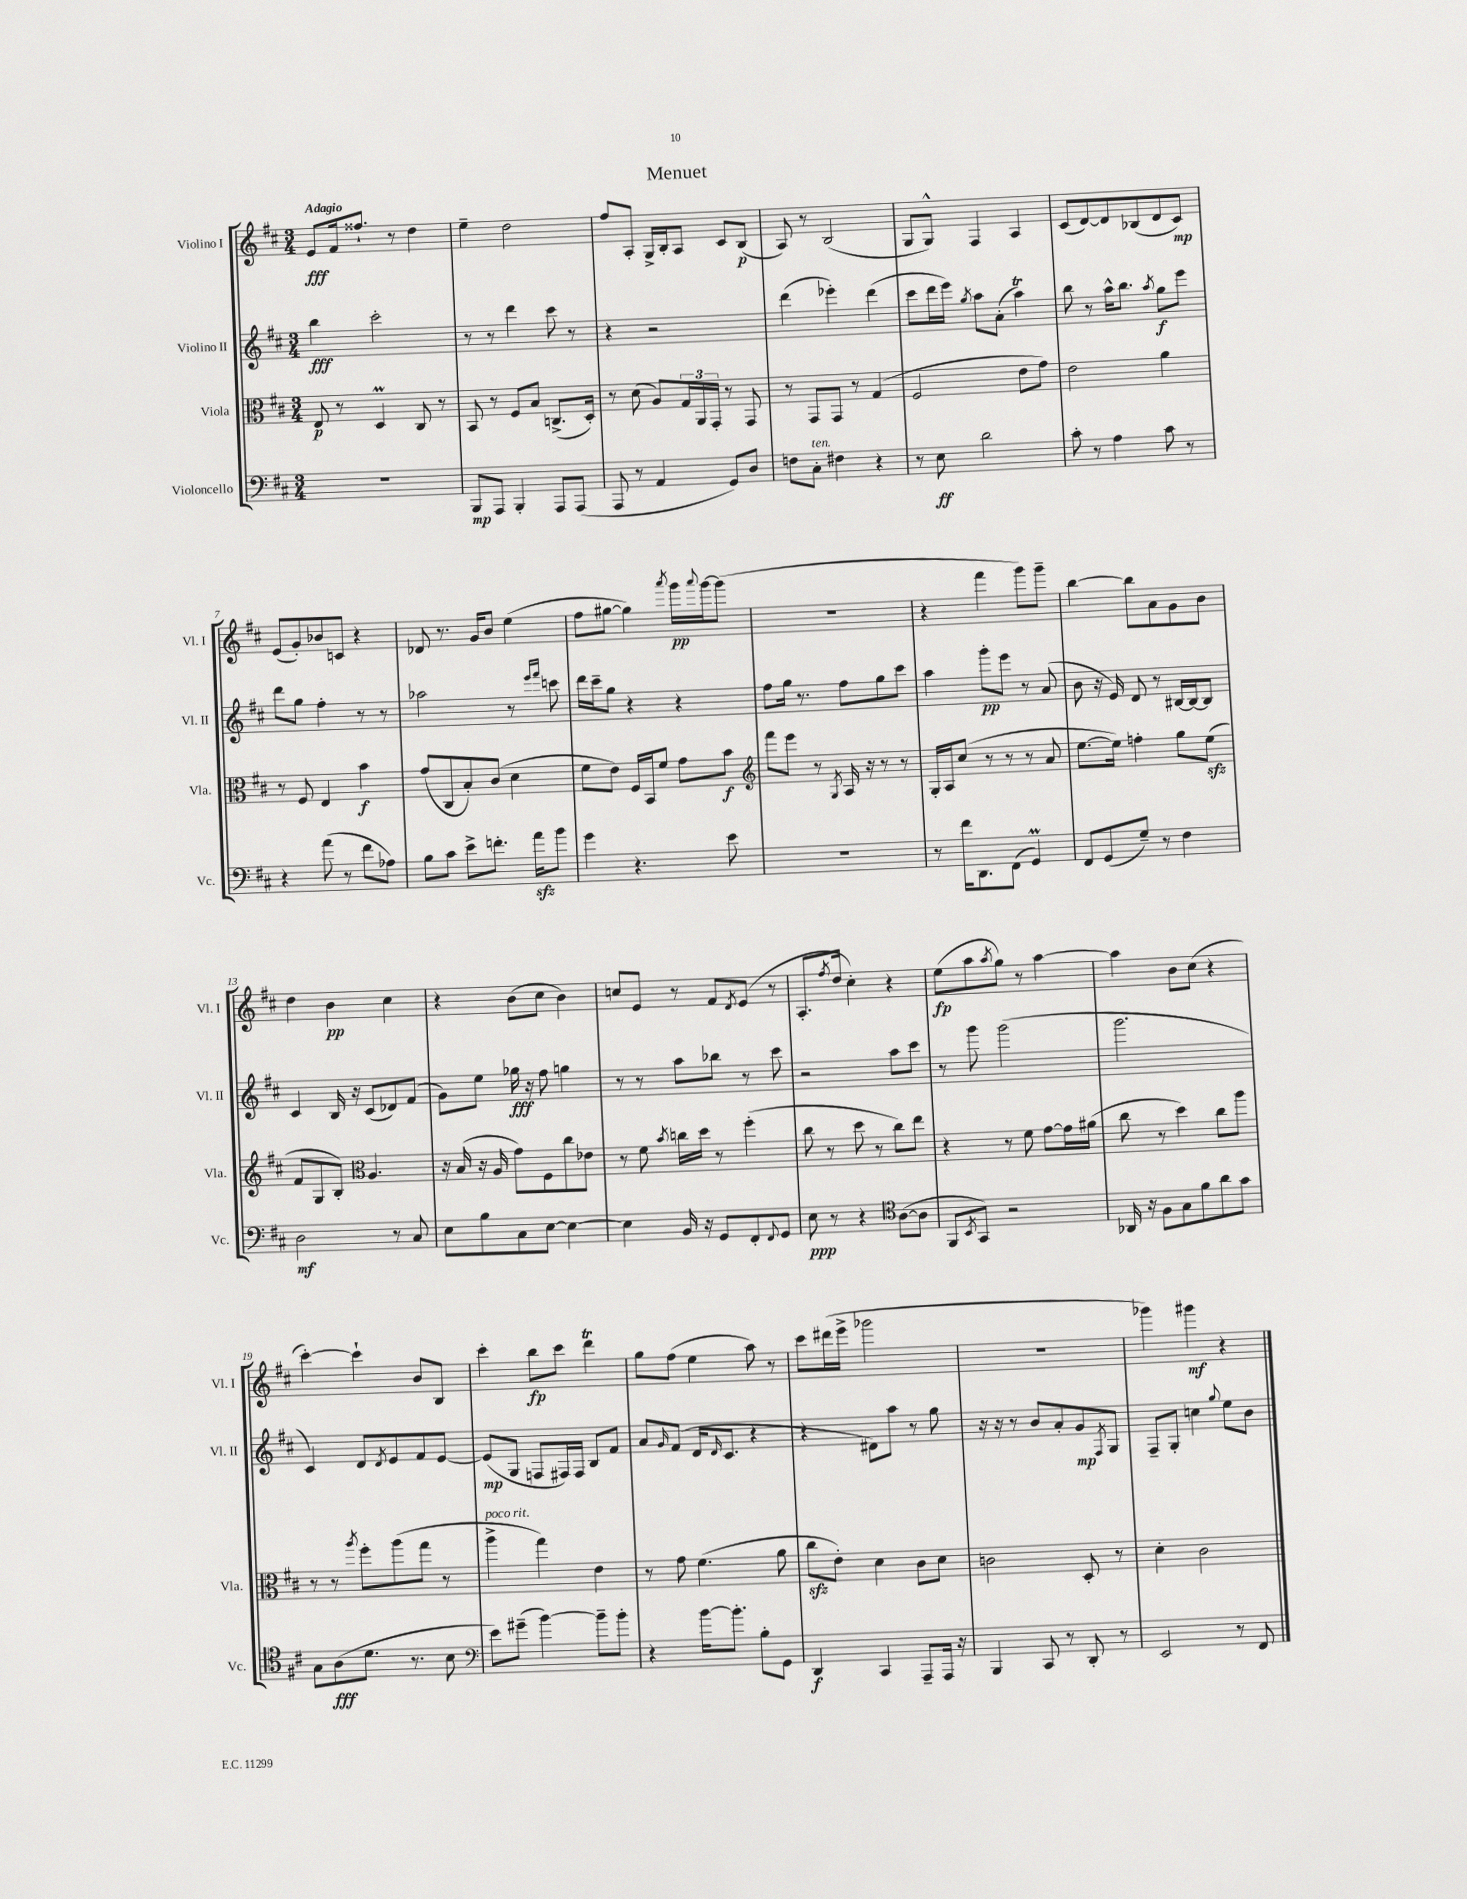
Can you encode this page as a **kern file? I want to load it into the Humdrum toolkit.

**kern	**dynam	**kern	**dynam	**kern	**dynam	**kern	**dynam
*part4	*part4	*part3	*part3	*part2	*part2	*part1	*part1
*staff4	*staff4	*staff3	*staff3	*staff2	*staff2	*staff1	*staff1
*I"Violoncello	*	*I"Viola	*	*I"Violino II	*	*I"Violino I	*
*I'Vc.	*	*I'Vla.	*	*I'Vl. II	*	*I'Vl. I	*
*clefF4	*	*clefC3	*	*clefG2	*	*clefG2	*
*k[f#c#]	*	*k[f#c#]	*	*k[f#c#]	*	*k[f#c#]	*
*M3/4	*	*M3/4	*	*M3/4	*	*M3/4	*
=1	=1	=1	=1	=1	=1	=1	=1
!	!	!	!	!	!	!LO:TX:a:B:t=Adagio	!
2.r	.	8E/	p	4bb\	fff	8e/L	fff
.	.	8r	.	.	.	16f#/k	.
.	.	.	.	.	.	8.ff##X`/J	.
.	.	4DM/	.	2ccc#'\	.	.	.
.	.	.	.	.	.	8r	.
.	.	8C#/	.	.	.	4dd\	.
.	.	8r	.	.	.	.	.
=2	=2	=2	=2	=2	=2	=2	=2
8BBB/L	mp	8BB/	.	8r	.	4ee~\	.
8AAA/J	.	8r	.	8r	.	.	.
4BBB'/	.	8F#/L	.	4ddd\	.	2dd\	.
.	.	8B/J	.	.	.	.	.
8AAA/L	.	(8.Cn^/L	.	8ccc#\	.	.	.
(8AAA/J	.	.	.	8r	.	.	.
.	.	16D'/Jk)	.	.	.	.	.
=3	=3	=3	=3	=3	=3	=3	=3
8AAA/	.	8r	.	4r	.	8ff#/L	.
8r	.	(8d\	.	.	.	8A'/J	.
4AA/	.	8A/L)	.	2r	.	16G^/LL	.
.	.	.	.	.	.	16B'/J	.
.	.	24G/L	.	.	.	8A/J	.
.	.	24AA/	.	.	.	.	.
.	.	24GG'/JJ	.	.	.	.	.
8GG/L)	.	8r	.	.	.	8c#/L	.
8D/J	.	8GG/	.	.	.	(8B/J	p
=4	=4	=4	=4	=4	=4	=4	=4
8Fn\L	.	8r	.	(4ddd\	.	8A/)	.
!LO:TX:a:i:t=ten.	!	!	!	!	!	!	!
8C#'\J	.	8GG/L	.	.	.	8r	.
4F#X\	.	8GG/J	.	4eee-X'\)	.	(2B/	.
.	.	8r	.	.	.	.	.
4r	.	(4G/	.	(4ddd\	.	.	.
=5	=5	=5	=5	=5	=5	=5	=5
8r	.	2F#/	.	8ccc#\L	.	8G/L	.
8E\	ff	.	.	16ddd\L	.	8G^^/J)	.
.	.	.	.	16eee\JJ)	.	.	.
.	.	.	.	8qgg/	.	.	.
2d\	.	.	.	8aa\L	.	4F#/	.
.	.	.	.	(8a'\J	.	.	.
.	.	8e\L	.	4aaT\)	.	4A/	.
.	.	8g\J)	.	.	.	.	.
=6	=6	=6	=6	=6	=6	=6	=6
8c#'\	.	2e\	.	8bb\	.	(8c#/L	.
8r	.	.	.	8r	.	[8d/)	.
4A\	.	.	.	16aa^^\KL	.	8d/]	.
.	.	.	.	8.bb\J	.	.	.
.	.	.	.	.	.	(8B-X/	.
.	.	.	.	8qaa/	.	.	.
8c#\	.	4a\	.	8gg\L	f	8d/	.
8r	.	.	.	8eee\J	.	8c#/J)	mp
!!LO:LB:g=z
=7	=7	=7	=7	=7	=7	=7	=7
4r	.	8r	.	8ddd\L	.	(8e/L	.
.	.	8F#/	.	8gg\J	.	8g'/)	.
(8a\	.	4E/	.	4ff#'\	.	8b-X/	.
8r	.	.	.	.	.	8cn/J	.
8f#\L	.	4b\	f	8r	.	4r	.
8A-X\J)	.	.	.	8r	.	.	.
=8	=8	=8	=8	=8	=8	=8	=8
8B\L	.	(8g/L	.	2aa-X\	.	8d-X/	.
8c#\J	.	8C#/	.	.	.	8.r	.
8e^\L	.	8B'/)	.	.	.	.	.
.	.	.	.	.	.	16g/KL	.
8.fn'\J	.	(8c#/J	.	.	.	8b/J	.
.	.	4d\	.	8r	.	(4ee\	.
16azz\KL	.	.	.	.	.	.	.
.	.	.	.	16qqeee/LL	.	.	.
.	.	.	.	16qqfff#/JJ	.	.	.
8b\J	.	.	.	8cccn\	.	.	.
=9	=9	=9	=9	=9	=9	=9	=9
4g\	.	8f#\L	.	16ddd\LL	.	8ff#\L	.
.	.	.	.	16ccc#~\J	.	.	.
.	.	8e\J)	.	8gg\J	.	[8gg#X\J	.
4.r	.	16F#/LL	.	4r	.	4gg#\])	.
.	.	16BB/J	.	.	.	.	.
.	.	8f#/J	.	.	.	.	.
.	.	.	.	.	.	8qaaa/	.
.	.	8g\L	.	4r	.	16ggg\LL	pp
.	.	.	.	.	.	8qqaaa/	.
.	.	.	.	.	.	[16ggg\J	.
8e\	.	8b\J	f	.	.	(8ggg\J]	.
=10	=10	=10	=10	=10	=10	=10	=10
*	*	*clefG2	*	*	*	*	*
2.r	.	8fff#\L	.	8ff#\L	.	2.r	.
.	.	8eee\J	.	16gg\Jk	.	.	.
.	.	.	.	8.r	.	.	.
.	.	8r	.	.	.	.	.
.	.	8qG/	.	.	.	.	.
.	.	16A/	.	8ff#\L	.	.	.
.	.	16r	.	.	.	.	.
.	.	8r	.	8gg\	.	.	.
.	.	8r	.	8ccc#\J	.	.	.
=11	=11	=11	=11	=11	=11	=11	=11
8r	.	16G'/LL	.	4aa\	.	4r	.
.	.	16A/J	.	.	.	.	.
16f#\KL	.	(8cc#/J	.	.	.	.	.
8.DD\	.	.	.	.	.	.	.
.	.	8r	.	8ggg'\L	pp	4fff#\	.
(8FF#\J	.	8r	.	8eee\J	.	.	.
4GGM/)	.	8r	.	8r	.	8ggg\L)	.
.	.	8a/	.	(8a/	.	8ggg~\J	.
=12	=12	=12	=12	=12	=12	=12	=12
8FF#/L	.	[8.ee\L	.	8b\	.	[4bb\	.
(8GG/	.	.	.	16r	.	.	.
.	.	16ee\Jk])	.	16e/)	.	.	.
8G~/J)	.	4ffn'\	.	8d/	.	8bb\L]	.
8r	.	.	.	8r	.	8a\	.
4F#\	.	8gg\L	.	[16B#X/LL	.	8g\	.
.	.	.	.	16B#/J_	.	.	.
.	.	(8eezz\J	.	8B#/J]	.	8b\J	.
!!LO:LB:g=z
=13	=13	=13	=13	=13	=13	=13	=13
2D\	mf	8f#/L	.	4c#/	.	4dd\	.
.	.	8G/	.	.	.	.	.
.	.	8B'/J)	.	16B/	.	4b\	pp
.	.	.	.	16r	.	.	.
*	*	*clefC3	*	*	*	*	*
.	.	4.A/	.	(8c#/L	.	.	.
8r	.	.	.	8d-X/)	.	4cc#\	.
8C#/	.	.	.	(8f#/J	.	.	.
=14	=14	=14	=14	=14	=14	=14	=14
8E\L	.	16r	.	8g\L)	.	4r	.
.	.	(16B/	.	.	.	.	.
8B\	.	16r	.	8ee\J	.	.	.
.	.	16A/	.	.	.	.	.
8C#\	.	8g\L)	.	16gg-X\	fff	(8b\L	.
.	.	.	.	16r	.	.	.
[8E\J	.	8F#\	.	8ff#\	.	8cc#\J	.
4E\_	.	8cc#\	.	4ggn\	.	4b\)	.
.	.	8e-X\J	.	.	.	.	.
=15	=15	=15	=15	=15	=15	=15	=15
4E\]	.	8r	.	8r	.	8ccn/L	.
.	.	8f#\	.	8r	.	8e/J	.
.	.	8qb/	.	.	.	.	.
16BB/	.	16ccn\LL	.	8aa\L	.	8r	.
16r	.	16dd\JJ	.	.	.	.	.
8GG/L	.	8r	.	8bb-X\J	.	8f#/L	.
.	.	.	.	.	.	8qd/	.
8FF#'/	.	(4ff#'\	.	8r	.	(8e/J	.
8qqFF#/	.	.	.	.	.	.	.
8GG/J	.	.	.	8ccc#\	.	8r	.
=16	=16	=16	=16	=16	=16	=16	=16
8E\	ppp	8cc#\	.	2r	.	8.A'/L	.
8r	.	8r	.	.	.	.	.
.	.	.	.	.	.	8qff#/	.
.	.	.	.	.	.	16dd/Jk	.
4r	.	8dd\	.	.	.	4cc#'\)	.
.	.	8r	.	.	.	.	.
*clefC4	*	*	*	*	*	*	*
([8A\L	.	8cc#\L)	.	8aa\L	.	4r	.
8A\J]	.	8ee\J	.	8ccc#\J	.	.	.
=17	=17	=17	=17	=17	=17	=17	=17
8FF#/L	.	4r	.	8r	.	(8ee\L	fp
8qBB/	.	.	.	.	.	.	.
8GG/J)	.	.	.	8ggg\	.	8aa\	.
.	.	.	.	.	.	8qaa/	.
2r	.	8r	.	(2ggg\	.	8gg\J)	.
.	.	8f#\	.	.	.	8r	.
.	.	[8g\L	.	.	.	[4aa\	.
.	.	16g\L]	.	.	.	.	.
.	.	(16a#X\JJ	.	.	.	.	.
=18	=18	=18	=18	=18	=18	=18	=18
16AA-X/	.	8cc#\	.	2.ggg\	.	4aa\]	.
16r	.	.	.	.	.	.	.
8F#\L	.	8r	.	.	.	.	.
8G\	.	4dd\)	.	.	.	8b\L	.
8f#\	.	.	.	.	.	(8cc#\J	.
8a\	.	8cc#\L	.	.	.	4r	.
8g\J	.	8aa\J	.	.	.	.	.
!!LO:LB:g=z
=19	=19	=19	=19	=19	=19	=19	=19
8G\L	.	8r	.	4c#/)	.	[4ccc#'\)	.
(8A\	fff	8r	.	.	.	.	.
.	.	8qaa/	.	.	.	.	.
8.d\J	.	8ff#'\L	.	8d/L	.	4ccc#`\]	.
.	.	.	.	8qd/	.	.	.
.	.	(8aa\	.	8e/	.	.	.
8.r	.	.	.	.	.	.	.
.	.	8gg\J	.	8f#/	.	8b/L	.
8B\	.	8r	.	[8e/J	.	8B/J	.
=20	=20	=20	=20	=20	=20	=20	=20
*clefF4	*	*	*	*	*	*	*
!	!	!LO:TX:a:i:t=poco rit.	!	!	!	!	!
8e\L)	.	4aa^\	.	(8e/L]	mp	4ccc#'\	.
(8g#X~\J	.	.	.	8G/J	.	.	.
[4b\)	.	4gg\)	.	8Fn/L	.	8bb\L	fp
.	.	.	.	16F#X/L)	.	8ccc#\J	.
.	.	.	.	16F#/JJ	.	.	.
8b~\L]	.	4e\	.	8B/L	.	4dddT\	.
8b'\J	.	.	.	8f#/J	.	.	.
=21	=21	=21	=21	=21	=21	=21	=21
4r	.	8r	.	8a/L	.	8gg\L	.
.	.	.	.	16qqg/	.	.	.
.	.	8g\	.	(8f#/J	.	(8ff#\J	.
[16b\KL	.	(4.f#\	.	16d/KL	.	4ee\	.
.	.	.	.	16qqd/	.	.	.
8.b'\J]	.	.	.	8.c#/J	.	.	.
8B'\L	.	.	.	4r	.	8aa\)	.
8GG\J	.	8a\	.	.	.	8r	.
=22	=22	=22	=22	=22	=22	=22	=22
4DD/	f	8cc#zz\L	.	4r	.	8ccc#\L	.
.	.	8e'\J)	.	.	.	(16ddd#X\L	.
.	.	.	.	.	.	16eee^\JJ	.
4CC#/	.	4d\	.	8d#X\L)	.	2ggg-X\	.
.	.	.	.	8aa\J	.	.	.
8AAA~/L	.	8c#\L	.	8r	.	.	.
16AAA/Jk	.	8d\J	.	8gg\	.	.	.
16r	.	.	.	.	.	.	.
=23	=23	=23	=23	=23	=23	=23	=23
4BBB/	.	2cn\	.	16r	.	2.r	.
.	.	.	.	16r	.	.	.
.	.	.	.	8r	.	.	.
8CC#/	.	.	.	8b/L	.	.	.
8r	.	.	.	8a'/	.	.	.
8DD'/	.	8D'/	.	8g/	mp	.	.
.	.	.	.	8qF#/	.	.	.
8r	.	8r	.	8G/J	.	.	.
=24	=24	=24	=24	=24	=24	=24	=24
2EE/	.	4d'\	.	8F#~/L	.	4ggg-X\)	.
.	.	.	.	8G'/J	.	.	.
.	.	2c#\	.	4ccn\	.	4ggg#X\	mf
.	.	.	.	8qqgg/	.	.	.
8r	.	.	.	8ee\L	.	4r	.
8FF#/	.	.	.	8b\J	.	.	.
==	==	==	==	==	==	==	==
*-	*-	*-	*-	*-	*-	*-	*-
